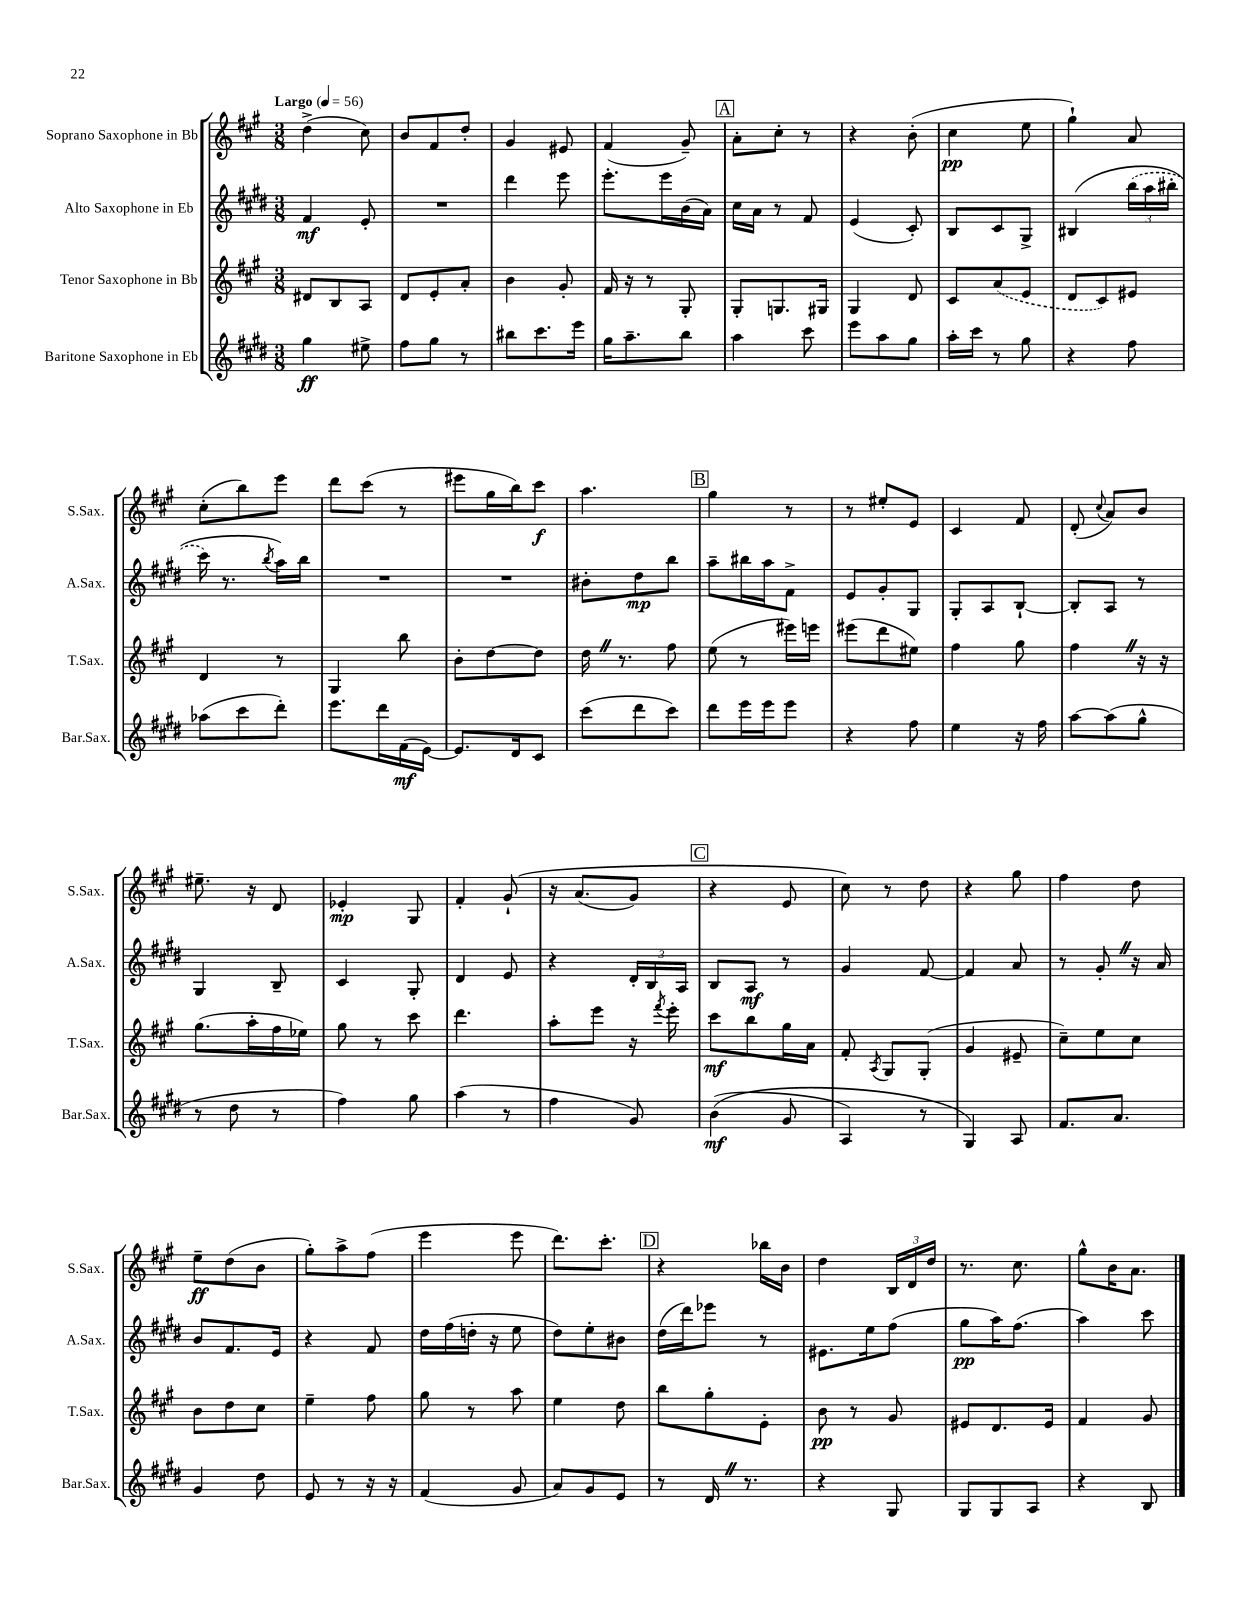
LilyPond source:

<<
\new StaffGroup <<
\new Staff = "s0" \with { instrumentName = "Soprano Saxophone in Bb" shortInstrumentName = "S.Sax." } {
    \clef treble \key a \major \numericTimeSignature \time 3/8 \tempo "Largo" 4 = 56
    \autoBeamOff d''4->( cis''8) |
    b'8[ fis'8 d''8]-. |
    gis'4 eis'8 |
    fis'4( gis'8--) |
    \mark \markup { \box "A" } a'8[-. cis''8]-. r8 |
    r4 b'8-.( |
    cis''4\pp e''8 |
    gis''4-!) a'8 |
    cis''8[-.( b''8) e'''8] |
    d'''8[ cis'''8]( r8 |
    eis'''8[ gis''16 b''16) cis'''8]\f |
    a''4. |
    \mark \markup { \box "B" } gis''4 r8 |
    r8 eis''8[-. e'8] |
    cis'4 fis'8 |
    d'8-.( \appoggiatura { cis''8 } a'8[) b'8] |
    eis''8.-- r16 d'8 |
    ees'4-.\mp gis8 |
    fis'4-. gis'8-!\( |
    r16 a'8.[( gis'8]) |
    \mark \markup { \box "C" } r4 e'8 |
    cis''8\) r8 d''8 |
    r4 gis''8 |
    fis''4 d''8 |
    e''8[--\ff d''8( b'8] |
    gis''8[-.) a''8-> fis''8]( |
    e'''4 e'''8 |
    d'''8.[) cis'''8.]-. |
    \mark \markup { \box "D" } r4 bes''16[ b'16] |
    d''4 \tuplet 3/2 { b16[ d'16 d''16] } |
    r8. cis''8. |
    gis''8[-^ b'16 a'8.] \bar "|." |
}
\new Staff = "s1" \with { instrumentName = "Alto Saxophone in Eb" shortInstrumentName = "A.Sax." } {
    \clef treble \key e \major \numericTimeSignature \time 3/8
    \autoBeamOff fis'4\mf e'8-. |
    R4. |
    dis'''4 e'''8 |
    e'''8.[-. e'''16 b'16( a'16]) |
    \mark \markup { \box "A" } cis''16[ a'16] r8 fis'8 |
    e'4( cis'8-.) |
    b8[ cis'8 gis8]-> |
    bis4\( \tuplet 3/2 { \once \slurDashed b''16[( a''16 bis''16]-. } |
    cis'''16) r8. \acciaccatura { b''8 } a''16[\) b''16] |
    R4. |
    R4. |
    bis'8[-. dis''8\mp b''8] |
    \mark \markup { \box "B" } a''8[-- bis''16 a''16 fis'8]-> |
    e'8[ gis'8-. gis8] |
    gis8[-. a8 b8]~-! |
    b8[-. a8] r8 |
    gis4 b8-- |
    cis'4 gis8-. |
    dis'4 e'8 |
    r4 \tuplet 3/2 { dis'16[-. b16 a16] } |
    \mark \markup { \box "C" } b8[ a8]\mf r8 |
    gis'4 fis'8~ |
    fis'4 a'8 |
    r8 gis'8-. \once \override BreathingSign.text = \markup { \musicglyph "scripts.caesura.straight" } \breathe r16 a'16 |
    b'8[ fis'8. e'16] |
    r4 fis'8 |
    dis''16[ fis''16( d''16]-. r16 e''8 |
    dis''8[) e''8-. bis'8] |
    \mark \markup { \box "D" } dis''16[( dis'''16) ees'''8] r8 |
    eis'8.[ e''16 fis''8]( |
    gis''8[\pp a''16) fis''8.]( |
    a''4) cis'''8 \bar "|." |
}
\new Staff = "s2" \with { instrumentName = "Tenor Saxophone in Bb" shortInstrumentName = "T.Sax." } {
    \clef treble \key a \major \numericTimeSignature \time 3/8
    \autoBeamOff dis'8[ b8 a8] |
    d'8[ e'8-. a'8]-. |
    b'4 gis'8-. |
    fis'16 r16 r8 gis8-. |
    \mark \markup { \box "A" } gis8[-. g8. gis16] |
    gis4 d'8 |
    cis'8[ \once \slurDashed a'8( e'8] |
    d'8[ cis'8) eis'8] |
    d'4 r8 |
    gis4 b''8 |
    b'8[-. d''8~ d''8] |
    d''16 \once \override BreathingSign.text = \markup { \musicglyph "scripts.caesura.straight" } \breathe r8. fis''8 |
    \mark \markup { \box "B" } e''8( r8 eis'''16[) e'''16] |
    eis'''8[( d'''8 eis''8]) |
    fis''4 gis''8 |
    fis''4 \once \override BreathingSign.text = \markup { \musicglyph "scripts.caesura.straight" } \breathe r16 r16 |
    gis''8.[( a''16-. fis''16 ees''16]) |
    gis''8 r8 cis'''8 |
    d'''4. |
    a''8[-. e'''8] r16 \acciaccatura { fis'''8 } e'''16-. |
    \mark \markup { \box "C" } cis'''8[\mf b''8 gis''16 a'16] |
    fis'8-. \acciaccatura { a8 } gis8[ gis8]-.( |
    gis'4 eis'8-- |
    cis''8[--) e''8 cis''8] |
    b'8[ d''8 cis''8] |
    e''4-- fis''8 |
    gis''8 r8 a''8 |
    e''4 d''8 |
    \mark \markup { \box "D" } b''8[ gis''8-. e'8]-. |
    b'8\pp r8 gis'8 |
    eis'8[ d'8. eis'16] |
    fis'4 gis'8 \bar "|." |
}
\new Staff = "s3" \with { instrumentName = "Baritone Saxophone in Eb" shortInstrumentName = "Bar.Sax." } {
    \clef treble \key e \major \numericTimeSignature \time 3/8
    \autoBeamOff gis''4\ff eis''8-> |
    fis''8[ gis''8] r8 |
    bis''8[ cis'''8. e'''16] |
    gis''16[ a''8.-- b''8] |
    \mark \markup { \box "A" } a''4 cis'''8 |
    e'''8[ a''8 gis''8] |
    a''16[-. cis'''16] r8 gis''8 |
    r4 fis''8 |
    aes''8[( cis'''8 dis'''8]-.) |
    e'''8.[ dis'''16 fis'16\mf( e'16]~) |
    e'8.[ dis'16 cis'8] |
    cis'''8[( dis'''8 cis'''8]) |
    \mark \markup { \box "B" } dis'''8[ e'''16 e'''16 e'''8] |
    r4 fis''8 |
    e''4 r16 fis''16 |
    a''8[~ a''8( gis''8]-^ |
    r8 dis''8 r8 |
    fis''4) gis''8 |
    a''4( r8 |
    fis''4 gis'8) |
    \mark \markup { \box "C" } b'4\mf(\( gis'8 |
    a4) r8 |
    gis4\) a8 |
    fis'8.[ a'8.] |
    gis'4 dis''8 |
    e'8 r8 r16 r16 |
    fis'4( gis'8 |
    a'8[) gis'8 e'8] |
    \mark \markup { \box "D" } r8 dis'16 \once \override BreathingSign.text = \markup { \musicglyph "scripts.caesura.straight" } \breathe r8. |
    r4 gis8 |
    gis8[ gis8 a8] |
    r4 b8 \bar "|." |
}
>>
>>
\layout { \context { \Score \remove "Bar_number_engraver" } }
